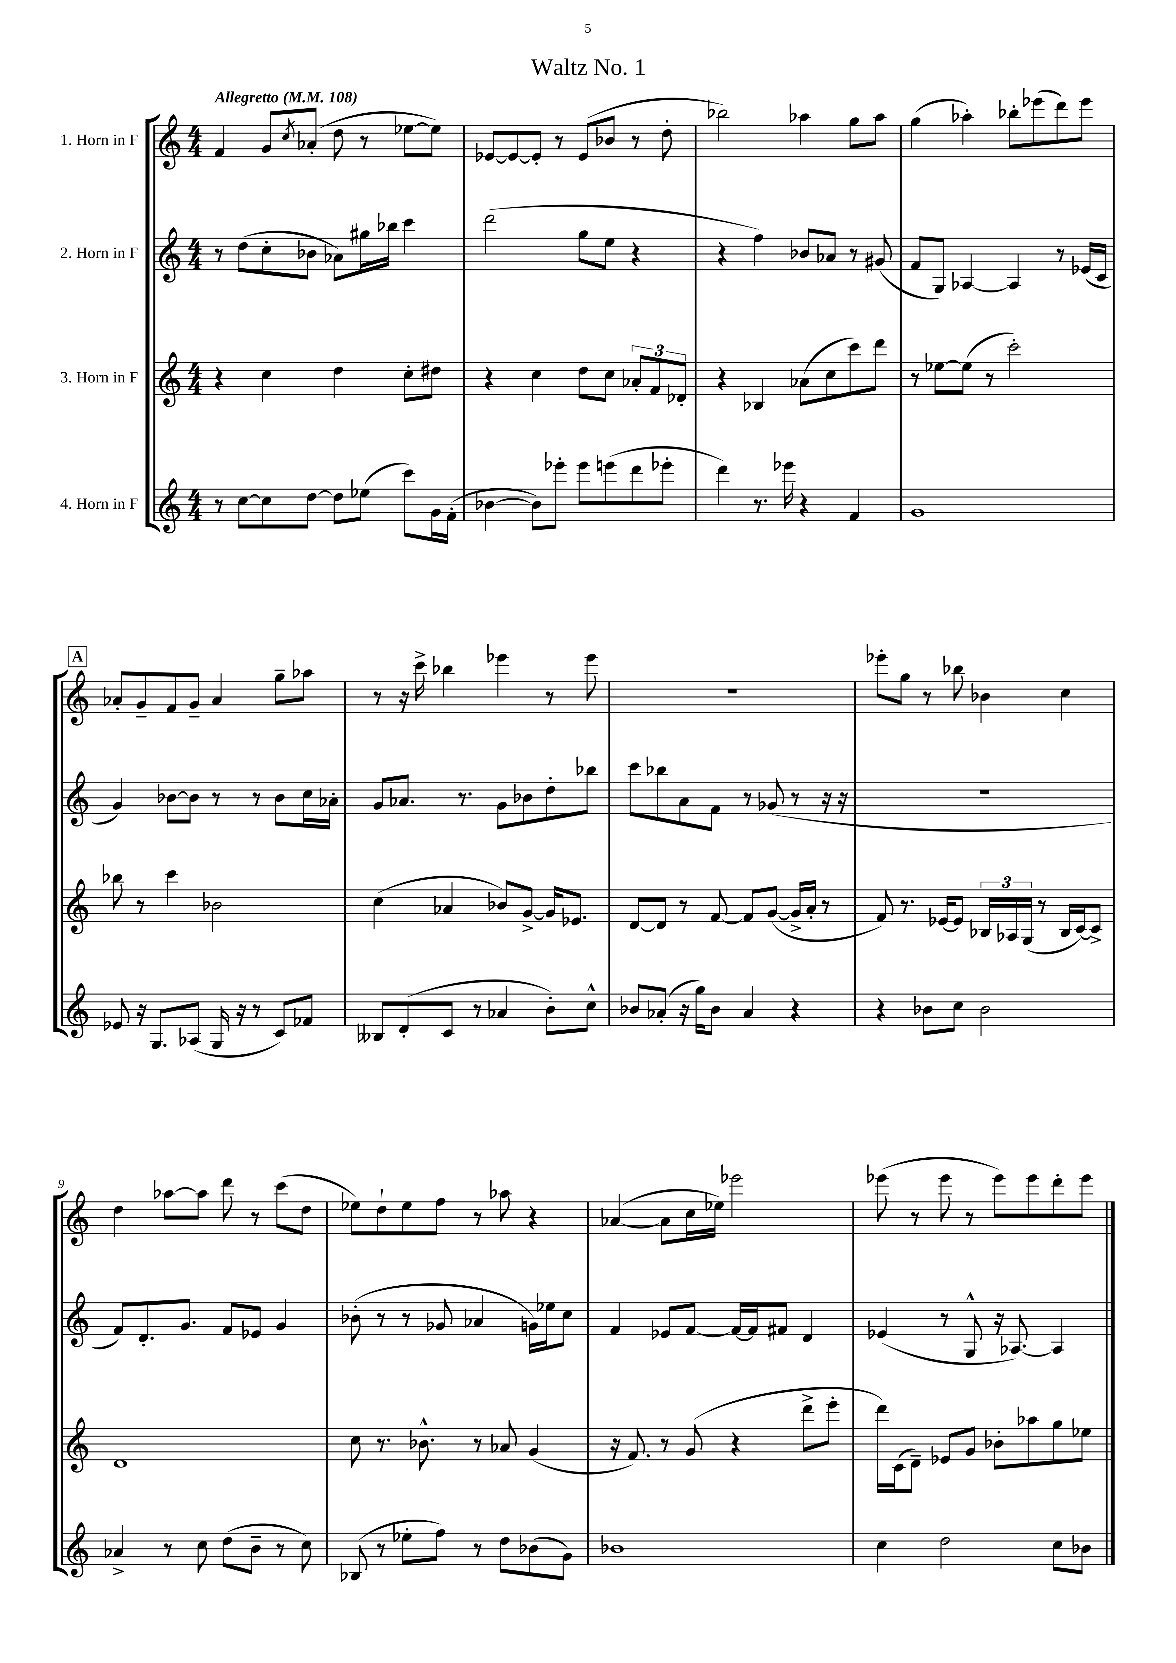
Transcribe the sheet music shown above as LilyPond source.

\header { title = "Waltz No. 1" }
<<
\new StaffGroup <<
\new Staff = "s0" \with { instrumentName = "1. Horn in F" } {
    \clef treble \key c \major \numericTimeSignature \time 4/4 \tempo "Allegretto" 4 = 108
    f'4 g'8 \acciaccatura { c''8 } aes'8-.( d''8 r8 ees''8~ ees''8) |
    ees'8~ ees'8~ ees'8-. r8 ees'8( bes'8 r8 d''8-. |
    bes''2) aes''4 g''8 aes''8 |
    g''4( aes''4-.) bes''8-. ees'''8( d'''8) ees'''8 |
    \mark \markup { \box "A" } aes'8-. g'8-- f'8 g'8-- aes'4 g''8-- aes''8 |
    r8 r16 c'''16-> bes''4 ees'''4 r8 ees'''8 |
    R1 |
    ees'''8-. g''8 r8 bes''8 bes'4 c''4 |
    d''4 aes''8~ aes''8 d'''8 r8 c'''8( d''8 |
    ees''8) d''8-! ees''8 f''8 r8 aes''8 r4 |
    aes'4~( aes'8 c''16 ees''16) ees'''2 |
    ees'''8( r8 ees'''8 r8 ees'''8) ees'''8 d'''8-. ees'''8 \bar "|." |
}
\new Staff = "s1" \with { instrumentName = "2. Horn in F" } {
    \clef treble \key c \major \numericTimeSignature \time 4/4
    r8 d''8( c''8-. bes'8 aes'8) gis''16 bes''16 c'''4 |
    d'''2( g''8 e''8 r4 |
    r4 f''4) bes'8 aes'8 r8 gis'8( |
    f'8 g8) aes4~ aes4 r8 ees'16( c'16 |
    \mark \markup { \box "A" } g'4) bes'8~ bes'8 r8 r8 bes'8 c''16 aes'16-. |
    g'8 aes'8. r8. g'8 bes'8 d''8-. bes''8 |
    c'''8 bes''8 a'8 f'8 r8 ges'8( r8 r16 r16 |
    R1 |
    f'8) d'8.-. g'8. f'8 ees'8 g'4 |
    bes'8-.( r8 r8 ges'8 aes'4 g'16) ees''16 c''8 |
    f'4 ees'8 f'8~ f'16~ f'16 fis'8 d'4 |
    ees'4( r8 g8-^ r16 aes8.~) aes4 \bar "|." |
}
\new Staff = "s2" \with { instrumentName = "3. Horn in F" } {
    \clef treble \key c \major \numericTimeSignature \time 4/4
    r4 c''4 d''4 c''8-. dis''8 |
    r4 c''4 d''8 c''8 \tuplet 3/2 { aes'8-. f'8 des'8-. } |
    r4 bes4 aes'8( c''8 c'''8) d'''8 |
    r8 ees''8~ ees''8( r8 c'''2-.) |
    \mark \markup { \box "A" } bes''8 r8 c'''4 bes'2 |
    c''4( aes'4 bes'8) g'8~-> g'16 ees'8. |
    d'8~ d'8 r8 f'8~ f'8 g'8~( g'16-> a'16-. r8 |
    f'8) r8. ees'16~ ees'8 \tuplet 3/2 { bes16 aes16 g16( } r8 bes16 c'16~) c'8-> |
    d'1 |
    c''8 r8. bes'8.-^ r8 aes'8 g'4( |
    r16 f'8.) r8 g'8( r4 d'''8-> e'''8-. |
    d'''16) c'16( d'8--) ees'8 g'8 bes'8-. aes''8 g''8 ees''8 \bar "|." |
}
\new Staff = "s3" \with { instrumentName = "4. Horn in F" } {
    \clef treble \key c \major \numericTimeSignature \time 4/4
    r8 c''8~ c''8 d''8~ d''8 ees''8( c'''8) g'16 f'16-.( |
    bes'4~ bes'8) ees'''8-. ees'''8 e'''8( d'''8 ees'''8-. |
    d'''4) r8. ees'''16 r4 f'4 |
    g'1 |
    \mark \markup { \box "A" } ees'8 r16 g8. aes8( g16 r16 r8 c'8) fes'8 |
    beses8 d'8-.( c'8 r8 aes'4 b'8-.) c''8-^ |
    bes'8 aes'8-.( r16 g''16) bes'8 aes'4 r4 |
    r4 bes'8 c''8 bes'2 |
    aes'4-> r8 c''8 d''8( b'8-- r8 c''8) |
    bes8( r8 ees''8-. f''8) r8 d''8 bes'8( g'8) |
    bes'1 |
    c''4 d''2 c''8 bes'8 \bar "|." |
}
>>
>>
